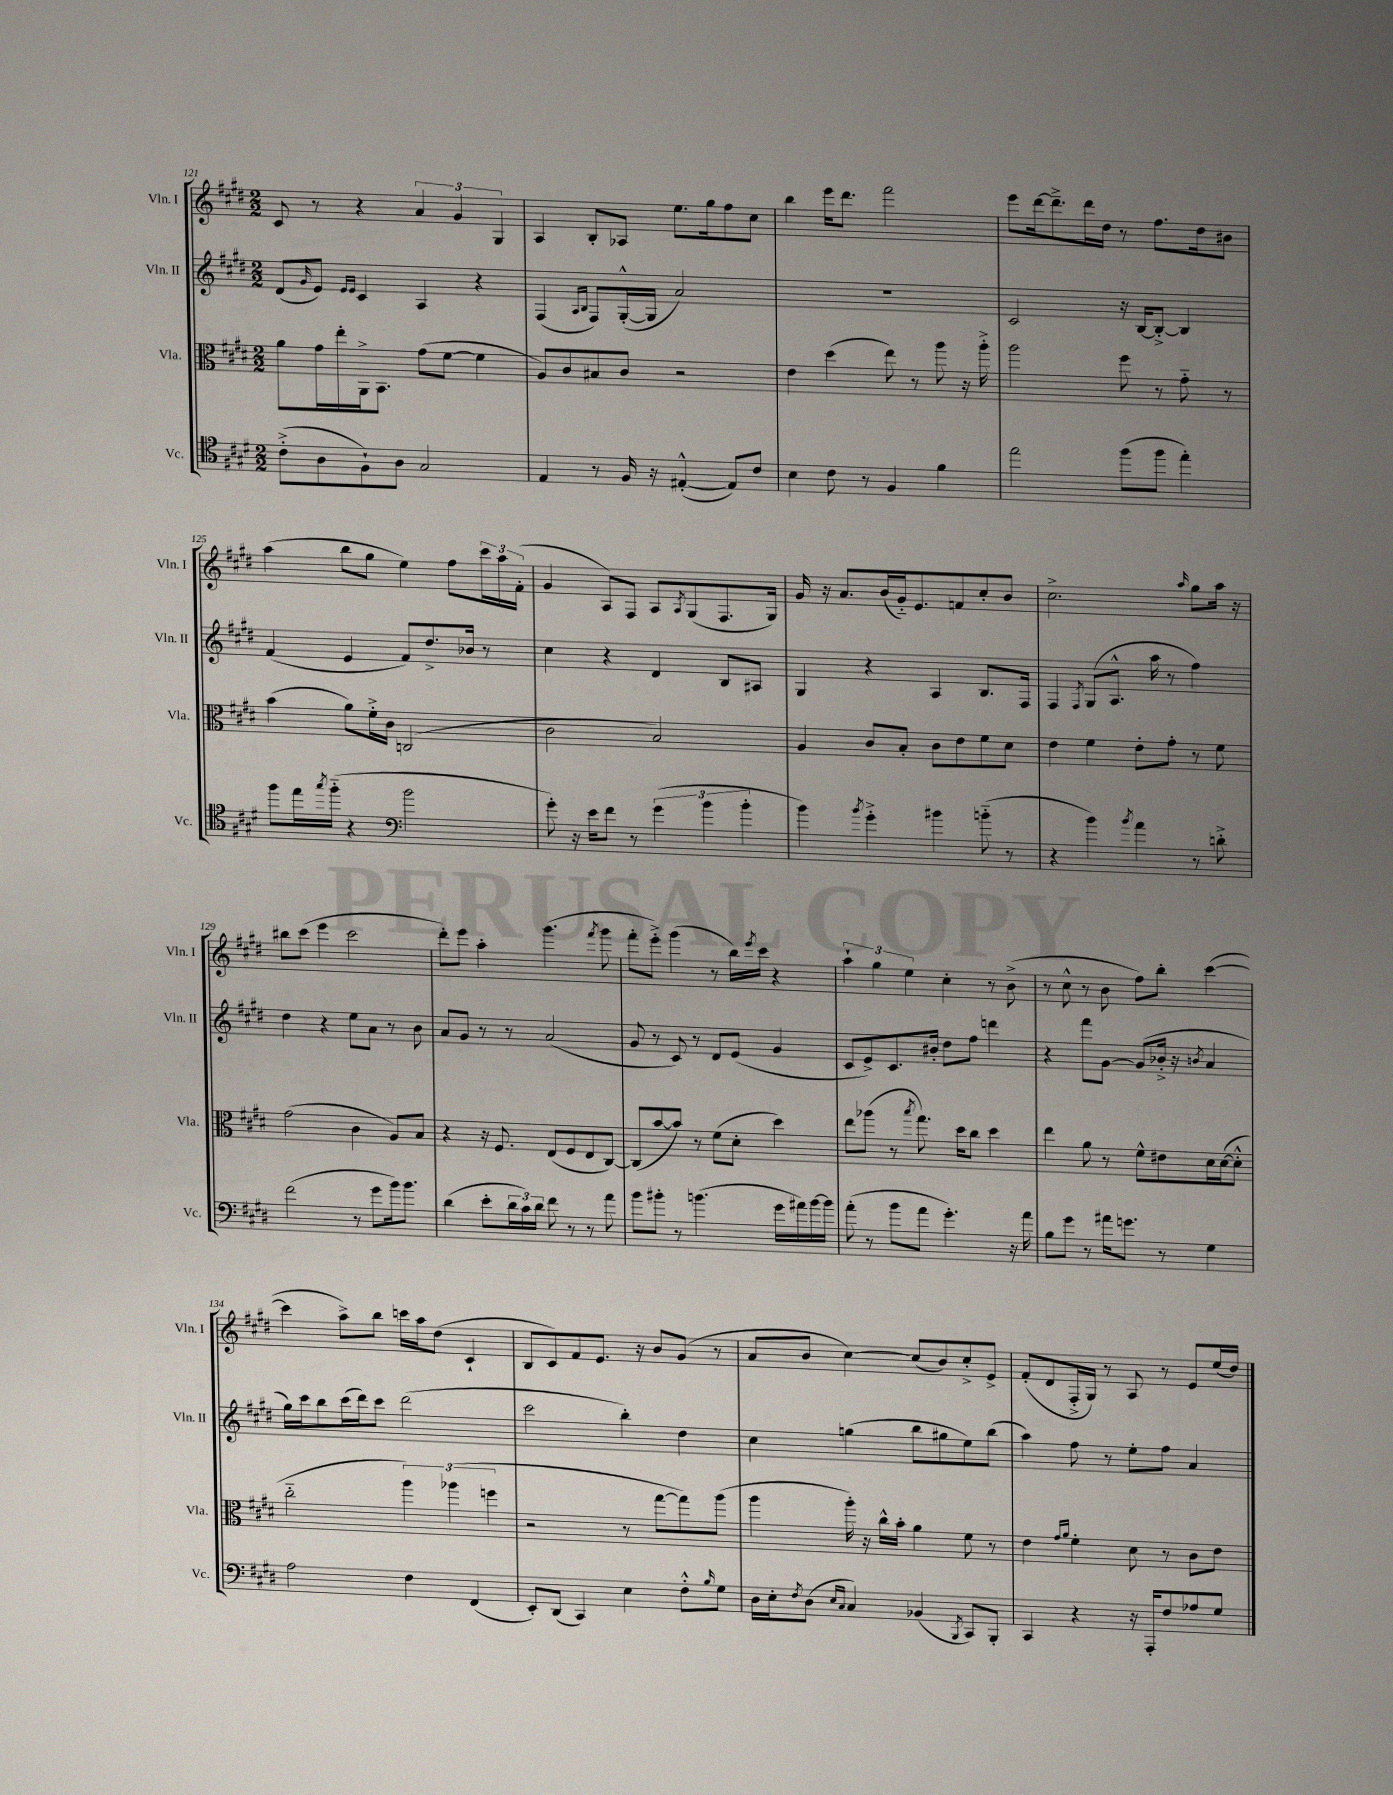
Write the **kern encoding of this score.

**kern	**kern	**kern	**kern
*staff4	*staff3	*staff2	*staff1
*clefC4	*clefC3	*clefG2	*clefG2
*k[f#c#g#d#]	*k[f#c#g#d#]	*k[f#c#g#d#]	*k[f#c#g#d#]
*M2/2	*M2/2	*M2/2	*M2/2
(8c#'^	8a	(8d#	8c#
.	.	16qqg#	.
8A	16g#	8e)	8r
.	16ee'	.	.
.	.	16qqe	.
.	.	16qqe	.
8F#`)	16AA^	4c#	4r
.	8.BB	.	.
8A	.	.	.
2G#	(8g#	4A	6a
.	[8f#	.	.
.	.	.	6g#
.	4f#]	4r	.
.	.	.	6G#
=	=	=	=
4E	8A)	(4F#	4A
.	8c#	.	.
.	.	16qqA	.
.	.	16qqB	.
8r	8B#	8F#)	8B'
16F#	8c#	([16G#'^^	8A-
16r	.	16G#]	.
([4E#'^^	2r	2a)	8.ee
.	.	.	16gg#
8E#])	.	.	8ff#
8c#	.	.	8cc#
=	=	=	=
4B	4e	1r	4bb
8c#	(4dd#	.	16eee
.	.	.	8.ddd#
8r	.	.	.
4F#	8ee)	.	2fff#
.	8r	.	.
4f#	8aa	.	.
.	16r	.	.
.	16aa'^	.	.
=	=	=	=
2ee	2aa	2c#	8eee
.	.	.	[16ddd#
.	.	.	8.ddd#~^]
.	.	.	16ddd#
.	.	.	16dd#
(8ff#	8ff#	16r	8r
.	.	[16B	.
8ff#	8r	8B'^_	8.ff#
4ee')	8g#'~	4B]	.
.	.	.	16dd#
.	8r	.	8b#
=	=	=	=
8ff#	(4b	(4f#	(4aa
16ee	.	.	.
8qgg#	.	.	.
(16ff#'~	.	.	.
4r	8a)	4e	8bb
.	16f#'^	.	8gg#
.	16c#	.	.
*clefF4	*	*	*
2b	(2C	8f#)	4ee)
.	.	8.dd#^	.
.	.	.	8ff#
.	.	16b-	.
.	.	8r	24ccc#
.	.	.	24aa
.	.	.	(24f#'
=	=	=	=
8g#')	2c#	4cc#	4g#
16r	.	.	.
16e	.	.	.
8f#	.	4r	8A)
8r	.	.	8F#
(6g#	2B)	4d#	8A
.	.	.	8qA
.	.	.	(8G#
6b	.	.	.
.	.	8B	8.F#
6b'	.	.	.
.	.	8A#	.
.	.	.	16G#)
=	=	=	=
4b)	4A	4G#	16g#
.	.	.	16r
.	.	.	8.a
8qb	.	.	.
4g#'^	8c#	4r	.
.	.	.	(16b
.	8B'	.	16g#'~)
.	.	.	8.e
4b#	8c#	4A	.
.	8e	.	8f
(8b'~	8f#	8.B	8cc#'
8r	8d#	.	8b
.	.	16F#	.
=	=	=	=
4r	4e	4F#	2.cc#^
.	.	8qF#	.
4b)	4f#	(8G#	.
.	.	8.A^^	.
8qb	.	.	.
4a	8e'	.	.
.	.	16aa	.
.	8g#'	8r	.
.	.	.	16qqaa
8r	8r	4ff#)	8gg#
8d'^	8f#	.	16aa
.	.	.	16r
=	=	=	=
(2f#	(2g#	4dd#	8bb#
.	.	.	(8ccc#
.	.	4r	4eee
8r	4c#	8ee	2ccc#
8g#	.	8a	.
16b)	8A)	8r	.
8.b	.	.	.
.	8B	8b	.
=	=	=	=
(4d#	4r	8a	8ddd#')
.	.	8g#	8eee
8e'	16r	8r	4aa'
.	8.F#	.	.
24d#	.	8r	.
24c#)	.	.	.
24d#	.	.	.
8f#	(8E	(2a	(4.ggg#
8r	8F#	.	.
8r	8E	.	.
.	.	.	8qfff#
8a	[8C#)	.	8ggg#
=	=	=	=
8b	(8C#]	8g#	8fff#'
8b#'	[8b	8r	8eee'^)
8r	8b])	8c#)	(4ggg#
(4.b	8r	8r	.
.	(8f#	8d#	8r
.	8d#'	(8e	16bb)
.	.	.	8qeee
.	.	.	16ccc#
16g#	4dd#)	4g#	4r
16a#)	.	.	.
[16b	.	.	.
16b]	.	.	.
=	=	=	=
(8a'	8ee	8c#	6aa`
8r	(8aa-	8e^)	.
.	.	.	6gg#
8b	8r	8.c#	.
.	.	.	6ee
.	8qbb	.	.
8a	8.gg#)	.	.
.	.	16b#'	.
4.g#')	.	8dd#	4cc#'
.	16dd#	.	.
.	8cc#	8ff#	.
.	4dd#	4ddd	8r
16r	.	.	(8b^
16a	.	.	.
=	=	=	=
8B	4ee	4r	8r
8g#	.	.	8cc#^^
8r	8a	8fff#	8r
16a#	8r	[8g#	8b
8.g	.	.	.
.	8f#^^	(8g#]	8ff#)
8r	8e#	16b-'^	8bb'
.	.	16r	.
.	.	8qb	.
4G#	16d#	4a	([4ccc#
.	([16d#	.	.
.	8d#'^^]	.	.
=	=	=	=
2A	2cc#'~	16gg#)	4ccc#]
.	.	16ccc#	.
.	.	8bb	.
.	.	(16ccc#	8aa^)
.	.	16ddd#)	.
.	.	8ccc#	8bb
4F#	6aa)	(2ddd#	16ccc
.	.	.	16aa
.	.	.	(8dd#
.	(6aa-	.	.
(4FF#	.	.	4c#`
.	6ff	.	.
=	=	=	=
8EE')	2r	2ccc#	8B
(8DD#	.	.	8c#)
4CC#)	.	.	8f#
.	.	.	8.e
4E	8r	4bb')	.
.	.	.	16r
.	[8gg#	.	8b
8F#'^^	8gg#])	4dd#	(8g#
16qqB	.	.	.
8G#	(8aa	.	8r
=	=	=	=
16D#	4aa	4cc#	8a
16E'	.	.	.
8qF#	.	.	.
(8D#	.	.	8b
16qqE	.	.	.
16qqC#	.	.	.
4C#)	16aa')	(4gg	[4cc#)
.	16r	.	.
.	16cc#^^	.	.
.	16b'	.	.
(4BB-	4a	8bb	(8cc#]
.	.	8gg#	8b)
8qBBB	.	.	.
8CC#)	8f#	8ee)	8cc#'^
8BBB'	8r	(8bb	8e^
=	=	=	=
4CC#	4e	4aa)	(8f#'
.	.	.	8d#
.	16qqg#	.	.
.	16qqa	.	.
4r	4f#'	8ff#	16F#'^
.	.	.	16G#)
.	.	8r	8r
16r	8d#	8ee'	8A
16AAA'	.	.	.
8F#	8r	8ff#	8r
8A-	8c#	4a	8e
8G#	8e	.	(16ee
.	.	.	16dd#)
==	==	==	==
*-	*-	*-	*-
